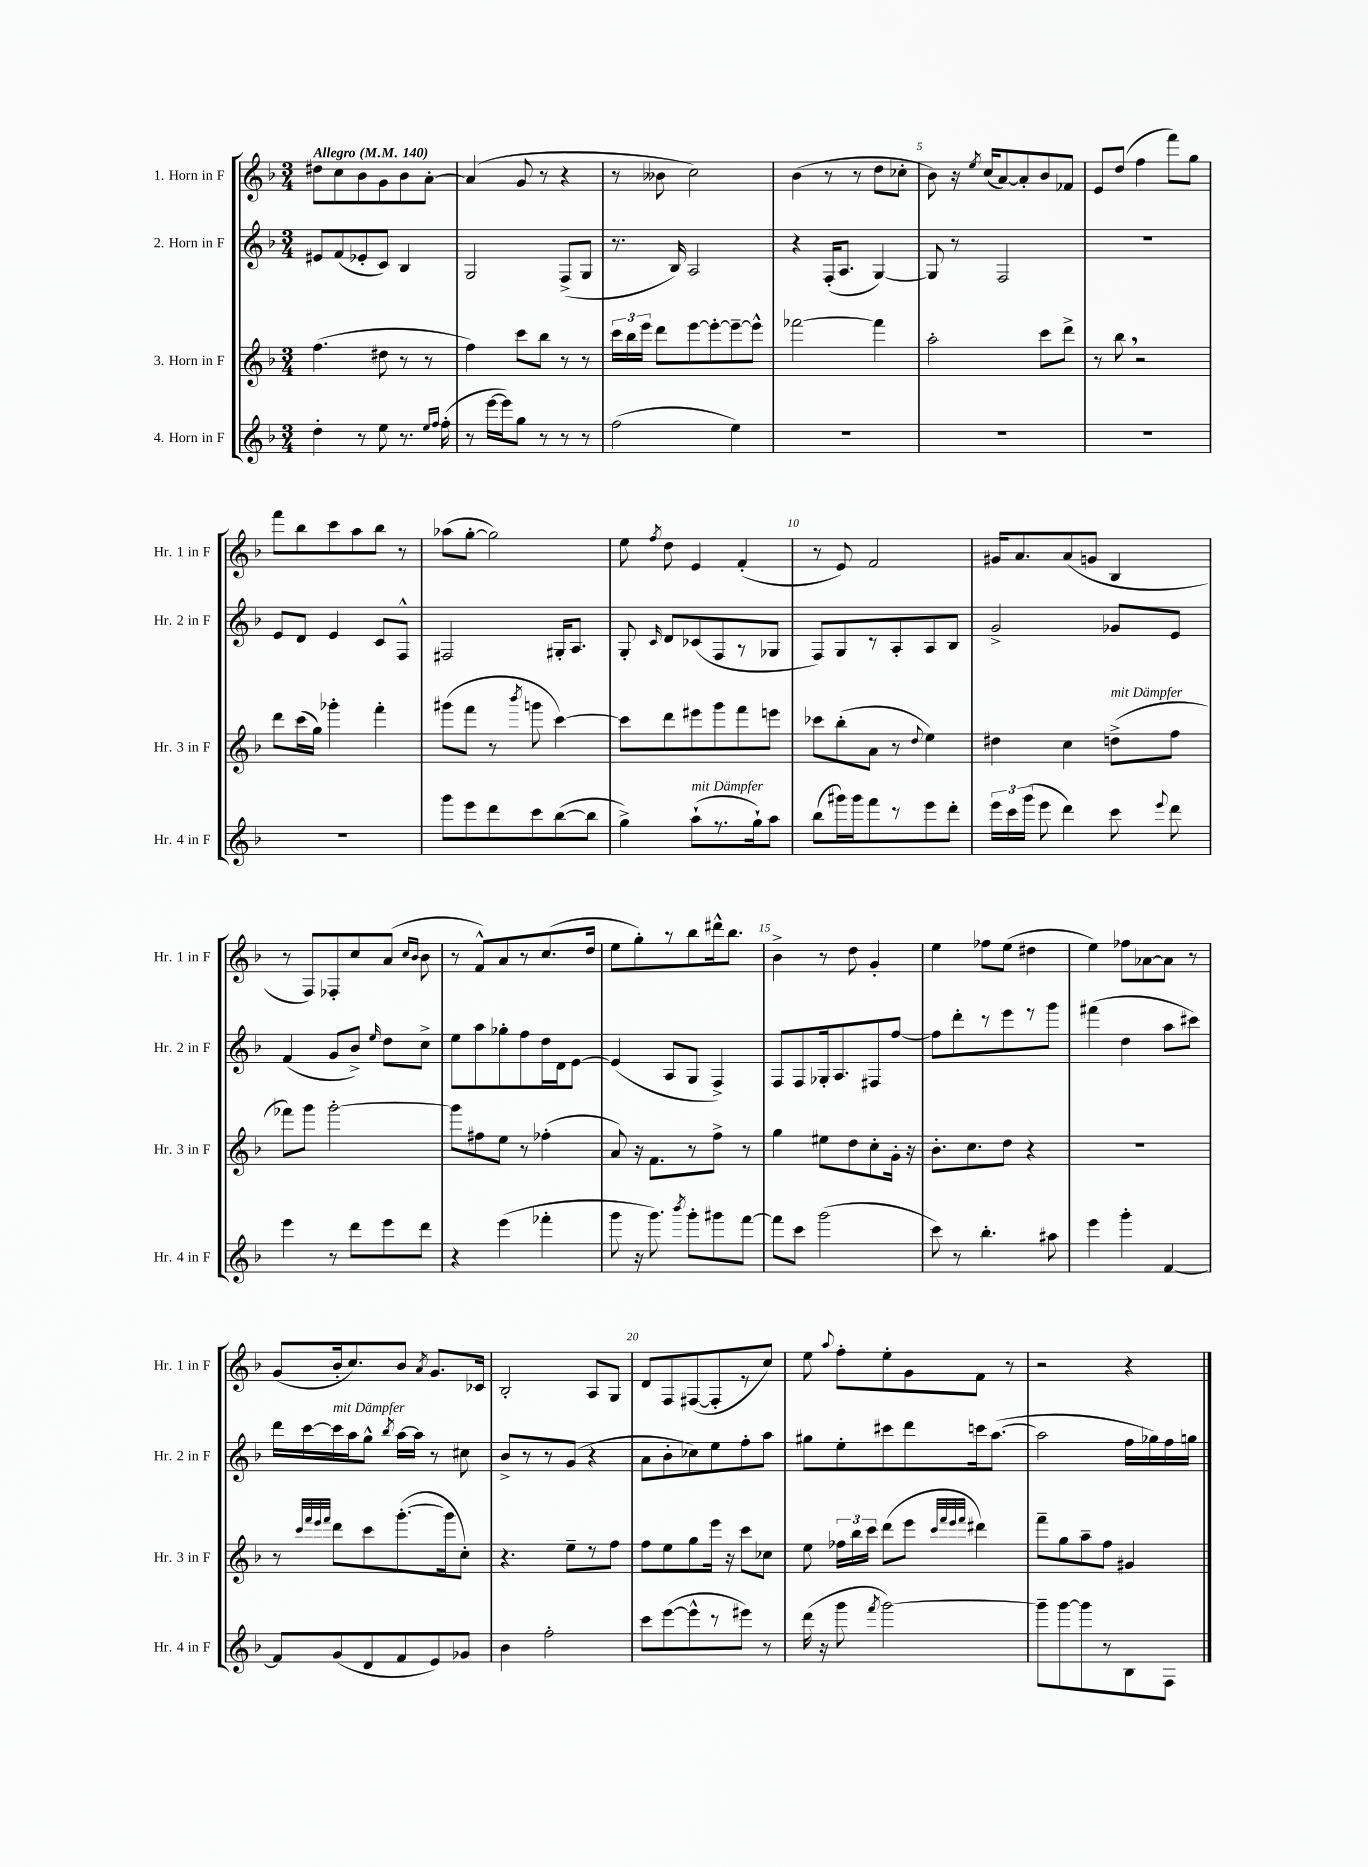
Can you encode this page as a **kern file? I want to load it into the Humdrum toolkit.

**kern	**kern	**kern	**kern
*part4	*part3	*part2	*part1
*staff4	*staff3	*staff2	*staff1
*I"4. Horn in F	*I"3. Horn in F	*I"2. Horn in F	*I"1. Horn in F
*I'Hr. 4 in F	*I'Hr. 3 in F	*I'Hr. 2 in F	*I'Hr. 1 in F
*clefG2	*clefG2	*clefG2	*clefG2
*k[b-]	*k[b-]	*k[b-]	*k[b-]
*M3/4	*M3/4	*M3/4	*M3/4
*MM140	*MM140	*MM140	*MM140
=1	=1	=1	=1
!	!	!	!LO:TX:a:B:t=Allegro
4dd'\	(4.ff\	8e#X/L	8dd#X\L
.	.	(8f/	8cc\
8r	.	8e-X'/	8b-\
8ee\	8dd#X\	8c/J)	8g\
8.r	8r	4B-/	8b-\
.	8r	.	[8a'\J
16qqee/LL	.	.	.
16qqff/JJ	.	.	.
(16ff'\	.	.	.
=2	=2	=2	=2
8r	4ff\)	2G/	(4a/]
[16eee\LL	.	.	.
16eee\J])	.	.	.
8gg\J	8ccc\L	.	8g/
8r	8bb-\J	.	8r
8r	8r	(8F^/L	4r
8r	8r	8G/J	.
=3	=3	=3	=3
(2ff\	24ccc\LL	8.r	8r
.	24bb-\	.	.
.	24eee\JJ	.	.
.	8ddd\L	.	8b--X\
.	.	16B-/)	.
.	[8eee\	2A/	2cc\)
.	8eee'\_	.	.
4ee\)	8eee~\_	.	.
.	8eee^^\J]	.	.
=4	=4	=4	=4
2.r	[2fff-X\	4r	(4b-\
.	.	(16F'/KL	8r
.	.	8.A/J	.
.	.	.	8r
.	4fff-\]	[4G/)	8dd\L
.	.	.	8cc-X'\J
=5	=5	=5	=5
2.r	2aa'\	8G/]	8b-\)
.	.	8r	16r
.	.	.	8qee/
.	.	.	(16cc/KL
.	.	2F/	[8a/)
.	.	.	8a'/]
.	8ccc\L	.	8b-/
.	8ddd^\J	.	8f-X/J
=6	=6	=6	=6
2.r	8r	2.r	8e/L
.	8bb-,\	.	(8dd/J
.	2r	.	4ff\
.	.	.	8fff\L)
.	.	.	8gg\J
!!LO:LB:g=z
=7	=7	=7	=7
2.r	8ddd\L	8e/L	8fff\L
.	(16ccc\L	8d/J	8bb-\
.	16gg\JJ)	.	.
.	4ggg-X'\	4e/	8ccc\
.	.	.	8aa\
.	4fff'\	8c/L	8bb-\J
.	.	8F^^/J	8r
=8	=8	=8	=8
8ggg\L	(8ggg#X\L	2F#X/	(8aa-X\L
8eee\	8fff\J	.	[8gg'\J
8ddd\	8r	.	2gg\])
.	8qbbb-/	.	.
8ccc\	8gggn\	.	.
([8bb-\	[4ccc\)	16G#X'/KL	.
.	.	8.A/J	.
8bb-\J]	.	.	.
=9	=9	=9	=9
4gg^\)	8ccc\L]	8G'/	8ee\
.	.	16qqc/	8qff/
.	8ddd\	8d/L	8dd\
!LO:TX:a:i:t=mit Dämpfer	!	!	!
(8aa`\L	8eee#X\	(8c-X/	4e/
8.r	8ggg\	8F/	.
.	8fff\	8r	(4f'/
16gg`\k)	.	.	.
8aa\J	8eeen\J	8G-X/J	.
=10	=10	=10	=10
(8bb-\L	8ccc-X\L	8F/L)	8r
16ggg#X\L)	(8bb-'\	8G/	8e/)
16ggg#\J	.	.	.
8fff\	8a\J	8r	2f/
8r	8r	8A'/	.
.	8qqdd/	.	.
8eee\	4ee\)	8A/	.
8ddd'\J	.	8B-/J	.
=11	=11	=11	=11
24eee\LL	4dd#X\	2g^/	16g#X/KL
24ccc\	.	.	.
.	.	.	8.a/
(24ggg\JJ	.	.	.
8eee\	.	.	.
4ddd\)	4cc\	.	(8a/
.	.	.	8gn/J
!	!LO:TX:a:i:t=mit Dämpfer	!	!
8ccc\	(8ddn^\L	8g-X/L	4B-/
8qqeee/	.	.	.
8ddd\	8ff\J	8e/J	.
!!LO:LB:g=z
=12	=12	=12	=12
4eee\	8fff-X\L)	(4f/	8r
.	8ggg\J	.	8F/L)
8r	[2ggg'\	8g/L	8F-X'/
8ddd\L	.	8b-^/J)	8cc/
.	.	16qqee/	.
8eee\	.	8dd\L	(8a/J
.	.	.	16qqcc/LL
.	.	.	16qqb-/JJ
8ddd\J	.	8cc^\J	8b-\
=13	=13	=13	=13
4r	8ggg\L]	8ee\L	8r
.	8ff#X\	8aa\	8f^^/L)
(4eee\	8ee\J	8gg-X'\	8a/
.	8r	8ff\	8r
4fff-X'\	(4ff-X'\	16dd\L	(8.cc/
.	.	16d\J	.
.	.	[8e\J	.
.	.	.	16dd/Jk
=14	=14	=14	=14
8ggg\	8a/)	(4e/]	8ee\L
16r	16r	.	8gg'\)
8.ggg\)	8.f\L	.	.
.	.	8A/L	8r
8qbbb-/	.	.	.
8ggg'\L	8r	8G/J	8bb-\
8ggg#X\	8ff^\J	4F^/)	16ddd#X^^\k
.	.	.	8.bb-\J
[8fff\J	8r	.	.
=15	=15	=15	=15
8fff\L]	4gg\	8F/L	4b-^\
8ccc\J	.	8F/	.
(2ggg\	8ee#X\L	16G-X'/k	8r
.	.	8.A/	.
.	8dd\	.	8dd\
.	8cc'\	8F#X/	4g'/
.	16g'\Jk	[8ff/J	.
.	16r	.	.
=16	=16	=16	=16
8ccc\)	8.b-'\L	8ff\L]	4ee\
8r	.	8ddd'\	.
.	8.cc\	.	.
4.bb-'\	.	8r	8ff-X\L
.	8dd\J	8eee\	(8ee\J
.	4r	8r	4dd#X\
8aa#X\	.	8ggg\J	.
=17	=17	=17	=17
4eee\	2.r	(4fff#X\	4ee\)
4ggg'\	.	4dd\	8ff-X\L
.	.	.	[8a-X\
[4f/	.	8aa\L	8a-\J]
.	.	8ccc#X\J)	8r
!!LO:LB:g=z
=18	=18	=18	=18
8f/L]	8r	16ddd\LL	(8g/L
.	.	[16ccc\	.
.	32qqccc/LLL	.	.
.	32qqfff/	.	.
.	32qqeee/	.	.
.	32qqfff/JJJ	.	.
!	!	!LO:TX:a:i:t=mit Dämpfer	!
(8g/	8ddd\L	16ccc\]	16b-'/k
.	.	16aa\J	8.cc/)
8d/	8ccc\	8gg^^\J	.
.	.	8qbb-/	.
8f/	([8.ggg'\	[16aa\LL	8b-/J
.	.	16aa\JJ]	.
.	.	.	8qa/
8e/)	.	8r	8.g/L
.	16ggg\k]	.	.
8g-X/J	8cc'\J)	8cc#X\	.
.	.	.	16c-X/Jk
=19	=19	=19	=19
4b-\	4.r	8b-^/L	2B-'/
.	.	8r	.
2ff'\	.	8r	.
.	8ee~\L	(8g/J	.
.	8r	4r	8A/L
.	8ff\J	.	8G/J
=20	=20	=20	=20
8ccc\L	8ff\L	8a\L	8d/L
([8eee\	8ee\	8b-'\	8F/
8eee^^\]	8gg\	8cc-X\)	([8F#X/
8r	16eee\Jk	8ee\	8F#'/]
.	16r	.	.
8eee#X\J)	8ccc\L	8ff'\	8r
8r	8cc-X\J	8aa\J	8cc/J)
=21	=21	=21	=21
(16ddd\	8ee\	8gg#X\L	8ee\
16r	.	.	.
.	.	.	8qqaa/
8ggg\	24ff-X\LL	8ee'\	8ff'\L
.	24bb-\	.	.
.	24ccc\JJ	.	.
8qfff/	.	.	.
[2ggg\)	(8ddd\L	8ccc#X\	8ee'\
.	8eee\J	8ddd\	8g\
.	32qqccc/LLL	.	.
.	32qqfff/	.	.
.	32qqeee/	.	.
.	32qqfff/JJJ	.	.
.	4ddd#X\)	16cccn\k	8f\J
.	.	([8.aa\J	.
.	.	.	8r
=22	=22	=22	=22
8ggg~\L]	8fff~\L	2aa\]	2r
[8ggg\	8gg\	.	.
8ggg\]	8aa~\	.	.
8r	8ff\J	.	.
8B-\	4g#X/	16ff\LL	4r
.	.	16gg-X\)	.
8F\J	.	16ff\	.
.	.	16ggn\JJ	.
==	==	==	==
*-	*-	*-	*-
